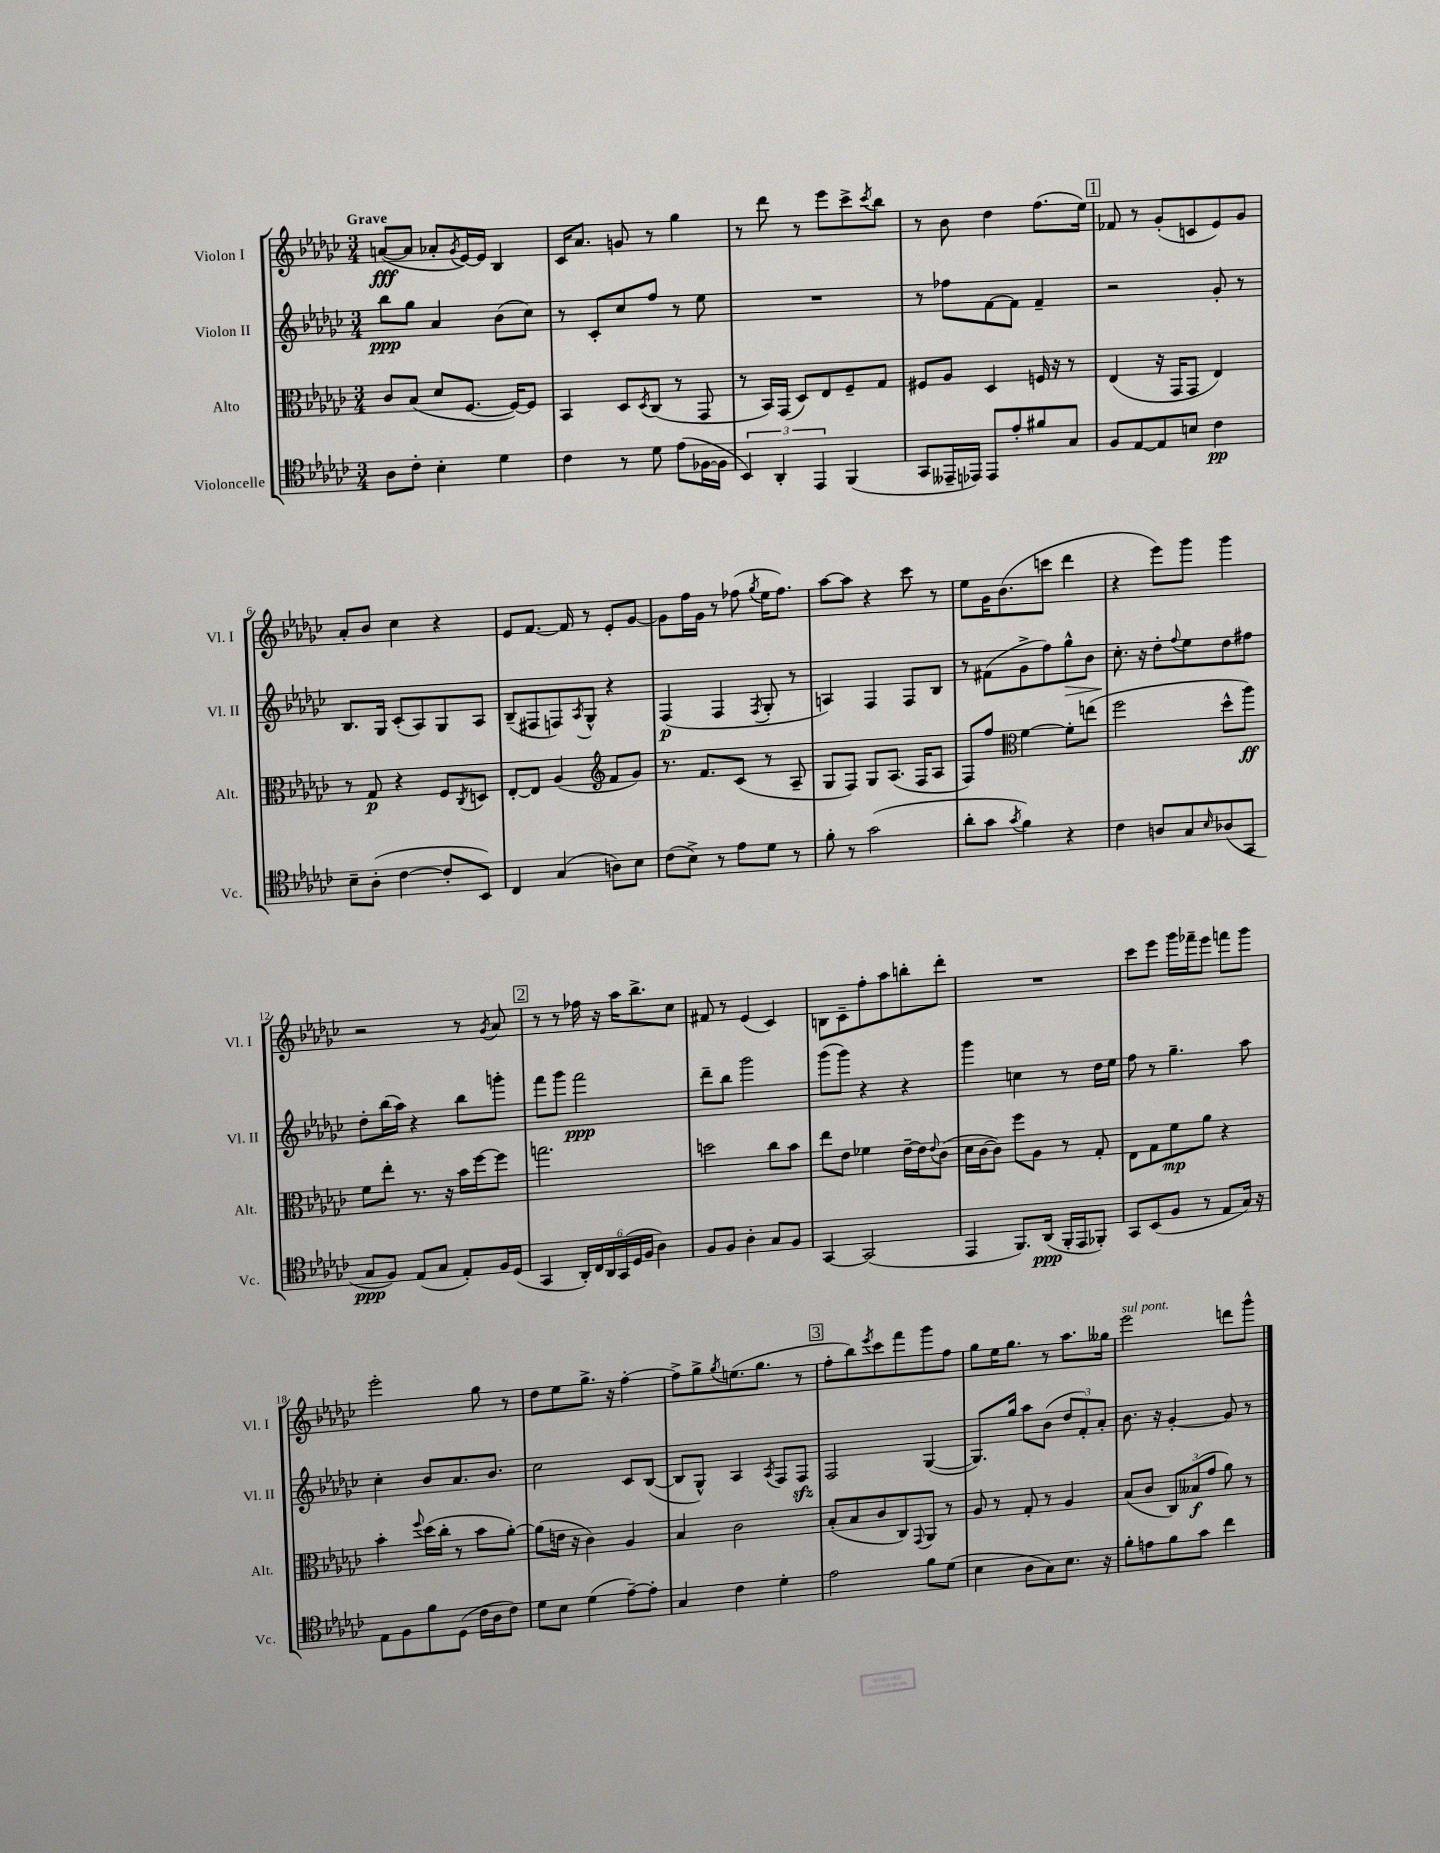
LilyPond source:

<<
\new StaffGroup <<
\new Staff = "s0" \with { instrumentName = "Violon I" shortInstrumentName = "Vl. I" } {
    \clef treble \key ges \major \numericTimeSignature \time 3/4 \tempo "Grave"
    a'8~\fff( a'8 aes'8-. \acciaccatura { ges'8 } ees'16~) ees'16 bes4 |
    ces'16 aes'8. g'8 r8 ges''4 |
    r8 des'''8 r8 ees'''8 ces'''8-> \acciaccatura { ces'''8 } bes''8 |
    r8 bes'8 des''4 f''8.( ees''16) |
    \mark \markup { \box "1" } fes'8 r8 ges'8-.( c'8 ees'8) ges'8 |
    aes'8-. bes'8 ces''4 r4 |
    ees'8 f'8.~ f'16 r8 ees'8-. ges'8~ |
    ges'8 f''16 ges'16 r8 fes''8( \acciaccatura { ges''8 } ees''16 fes''8.) |
    aes''8~ aes''8 r4 ces'''8 r8 |
    ees''8 ges'16 bes'8.( c'''8 des'''4 |
    r4 ees'''8) ges'''8 ges'''4 |
    r2 r8 \acciaccatura { ges'8 } aes'8 |
    \mark \markup { \box "2" } r8 r8 fes''16 r16 aes''16 bes''8.-> ces''8 |
    fis'8 r8 ees'4( ces'4) |
    b8 ces'8-- f''8-. aes''8 b''8-. des'''8-. |
    R2. |
    ces'''8 ees'''8 ges'''16 fes'''16-- ees'''8 f'''8 ges'''8 |
    ees'''2-. ges''8 r8 |
    des''8 ees''8 ges''8.-> r16 f''4~-. |
    f''8-> ges''8-> \acciaccatura { ges''8 } e''8.( ges''8. r8 |
    \mark \markup { \box "3" } f''8-. bes''8) \acciaccatura { ees'''8 } ces'''8 f'''8 ges'''8 f''8 |
    ges''8 ees''16 ges''8. r8 aes''8. geses''16 |
    ees'''2^\markup { \italic "sul pont." } d'''8 ges'''8-^ \bar "|." |
}
\new Staff = "s1" \with { instrumentName = "Violon II" shortInstrumentName = "Vl. II" } {
    \clef treble \key ges \major \numericTimeSignature \time 3/4
    bes''8\ppp ges''8 aes'4 bes'8( ces''8) |
    r8 ces'8-. ces''8 f''8 r8 ees''8 |
    R2. |
    r8 fes''8 f'8~ f'8 f'4-- |
    \mark \markup { \box "1" } r2 ges'8-. r8 |
    bes8. ges16 ces'8-.( aes8) ges8 aes8 |
    bes8--( fis8 f8) \acciaccatura { aes8 } ges8-^ r4 |
    f4\p( f4 \acciaccatura { f8 } ges8-. r8 |
    a4) f4 f8 bes8 |
    r8 fis'8( ges'8-> f''8) ges''8-^\> bes'8 |
    ces''8.-.\! r16 des''8-. \appoggiatura { f''8 } ees''8 des''8 fis''8 |
    des''8-. bes''16( aes''16) r4 bes''8 g'''8-. |
    \mark \markup { \box "2" } f'''8 ges'''8 f'''2\ppp |
    des'''8-- bes''8 ges'''2 |
    ges'''8( ges'''8) r4 r4 |
    ges'''4 c''4 r8 des''16 ees''16 |
    f''8 r8 ges''4.-- aes''8 |
    ces''4-. bes'8 aes'8. bes'8. |
    ces''2 ces'8 bes8~( |
    bes8 ges8-^) aes4 \acciaccatura { aes8 } f8 f8\sfz |
    \mark \markup { \box "3" } f2 ges4~( |
    ges8.) ges''16 aes''8 bes'8( \tuplet 3/2 { des''8 f'8-.) aes'8-. } |
    bes'8. r16 ges'4~-. ges'8 r8 \bar "|." |
}
\new Staff = "s2" \with { instrumentName = "Alto" shortInstrumentName = "Alt." } {
    \clef alto \key ges \major \numericTimeSignature \time 3/4
    ces'8 bes8( des'8 f8.~ f16~) f8 |
    bes,4 des8 \acciaccatura { des8 } ces8( r8 ges,8 |
    r8 bes,16) ges,16( des8) ees8 f8-- ges8 |
    fis8 aes8 des4 f16 r16 r8 |
    \mark \markup { \box "1" } ees4( r16 ges,16 ges,8 ees4) |
    r8 ges8\p r4 f8 \acciaccatura { ces8 } d8 |
    ees8~-. ees8 aes4( \clef treble f'8 ges'8) |
    r8. f'8. ces'8( r8 aes8-- |
    ges8 f8) ges8 aes8.( f16 aes8 |
    f8) f''8 \clef alto f'4~ f'8-. e''8( |
    f''2 des''8-^ aes''8\ff) |
    f'8 ees''8-. r8. r16 bes'16 f''16~ f''8 |
    \mark \markup { \box "2" } g''2. |
    d''2 ces''8 bes'8 |
    ees''8 ees'8 fes'4 ees'16~-- ees'16 \appoggiatura { ees'8 } ces'8( |
    des'16 ces'16~ ces'8) f''8 aes8 r8 ges8-. |
    ees8 ges8 f'8\mp aes'8 r4 |
    bes'4-. \appoggiatura { f''8 } des''16( ces''16-. r8 bes'8 aes'8~-.) |
    aes'8( e'16 r16 ces'4) aes4 |
    bes4 ces'2 |
    \mark \markup { \box "3" } bes8-.( bes8 ces'8 ces8) \appoggiatura { ges,8 } aes,8 r8 |
    aes8 r8 ges8-. r8 aes4 |
    bes8( ces'8 \tuplet 3/2 { ces8) beses8\f( ges'8 } aes'8) r8 \bar "|." |
}
\new Staff = "s3" \with { instrumentName = "Violoncelle" shortInstrumentName = "Vc." } {
    \clef tenor \key ges \major \numericTimeSignature \time 3/4
    aes8 ces'8-. bes4-. des'4 |
    ces'4 r8 des'8 ees'8( fes16~ fes16 |
    \tuplet 3/2 { bes,4) aes,4-. ees,4 } f,4( |
    ges,8 eeses,16-- ees,16) ees,8 ees'8-. fis'8 ges8 |
    \mark \markup { \box "1" } f8 ees8~ ees8 b8 ces'4\pp |
    bes8-- aes8-.( ces'4~ ces'8-. bes,8) |
    ces4 ges4( a8) bes8 |
    ces'8( bes8->) r8 ees'8 des'8 r8 |
    f'8-. r8 ges'2( |
    aes'8-. ges'8 \acciaccatura { ges'8 } f'4) r4 |
    ces'4 a8 ges8 \grace { bes16 } aes8( ges,8 |
    ges8\ppp f8) ees8( ges8 ees8-.) f16 des16( |
    \mark \markup { \box "2" } ges,4 \tuplet 6/4 { aes,16-.) ces16 aes,16 ges,16( des16 f16 } aes4) |
    f8 f8 aes4-. ges8 f8 |
    ges,4~ ges,2( |
    ees,4 f,8.) aes,16\ppp( f,16-. ees,16 fes,8-.) |
    ges,8 bes,8( f8 r8 ees8 ges16) r16 |
    ees8 f8 f'8 des8( ces'16 aes16 ces'8) |
    des'8 bes8 des'4( ees'8~--) ees'8-. |
    ges4 ces'4 des'4-. |
    \mark \markup { \box "3" } ees'2 f'8 des'8( |
    bes4 aes8 ges8) bes8. r16 |
    f'8-. e'8 f'8 ges'8 ces''4 \bar "|." |
}
>>
>>
